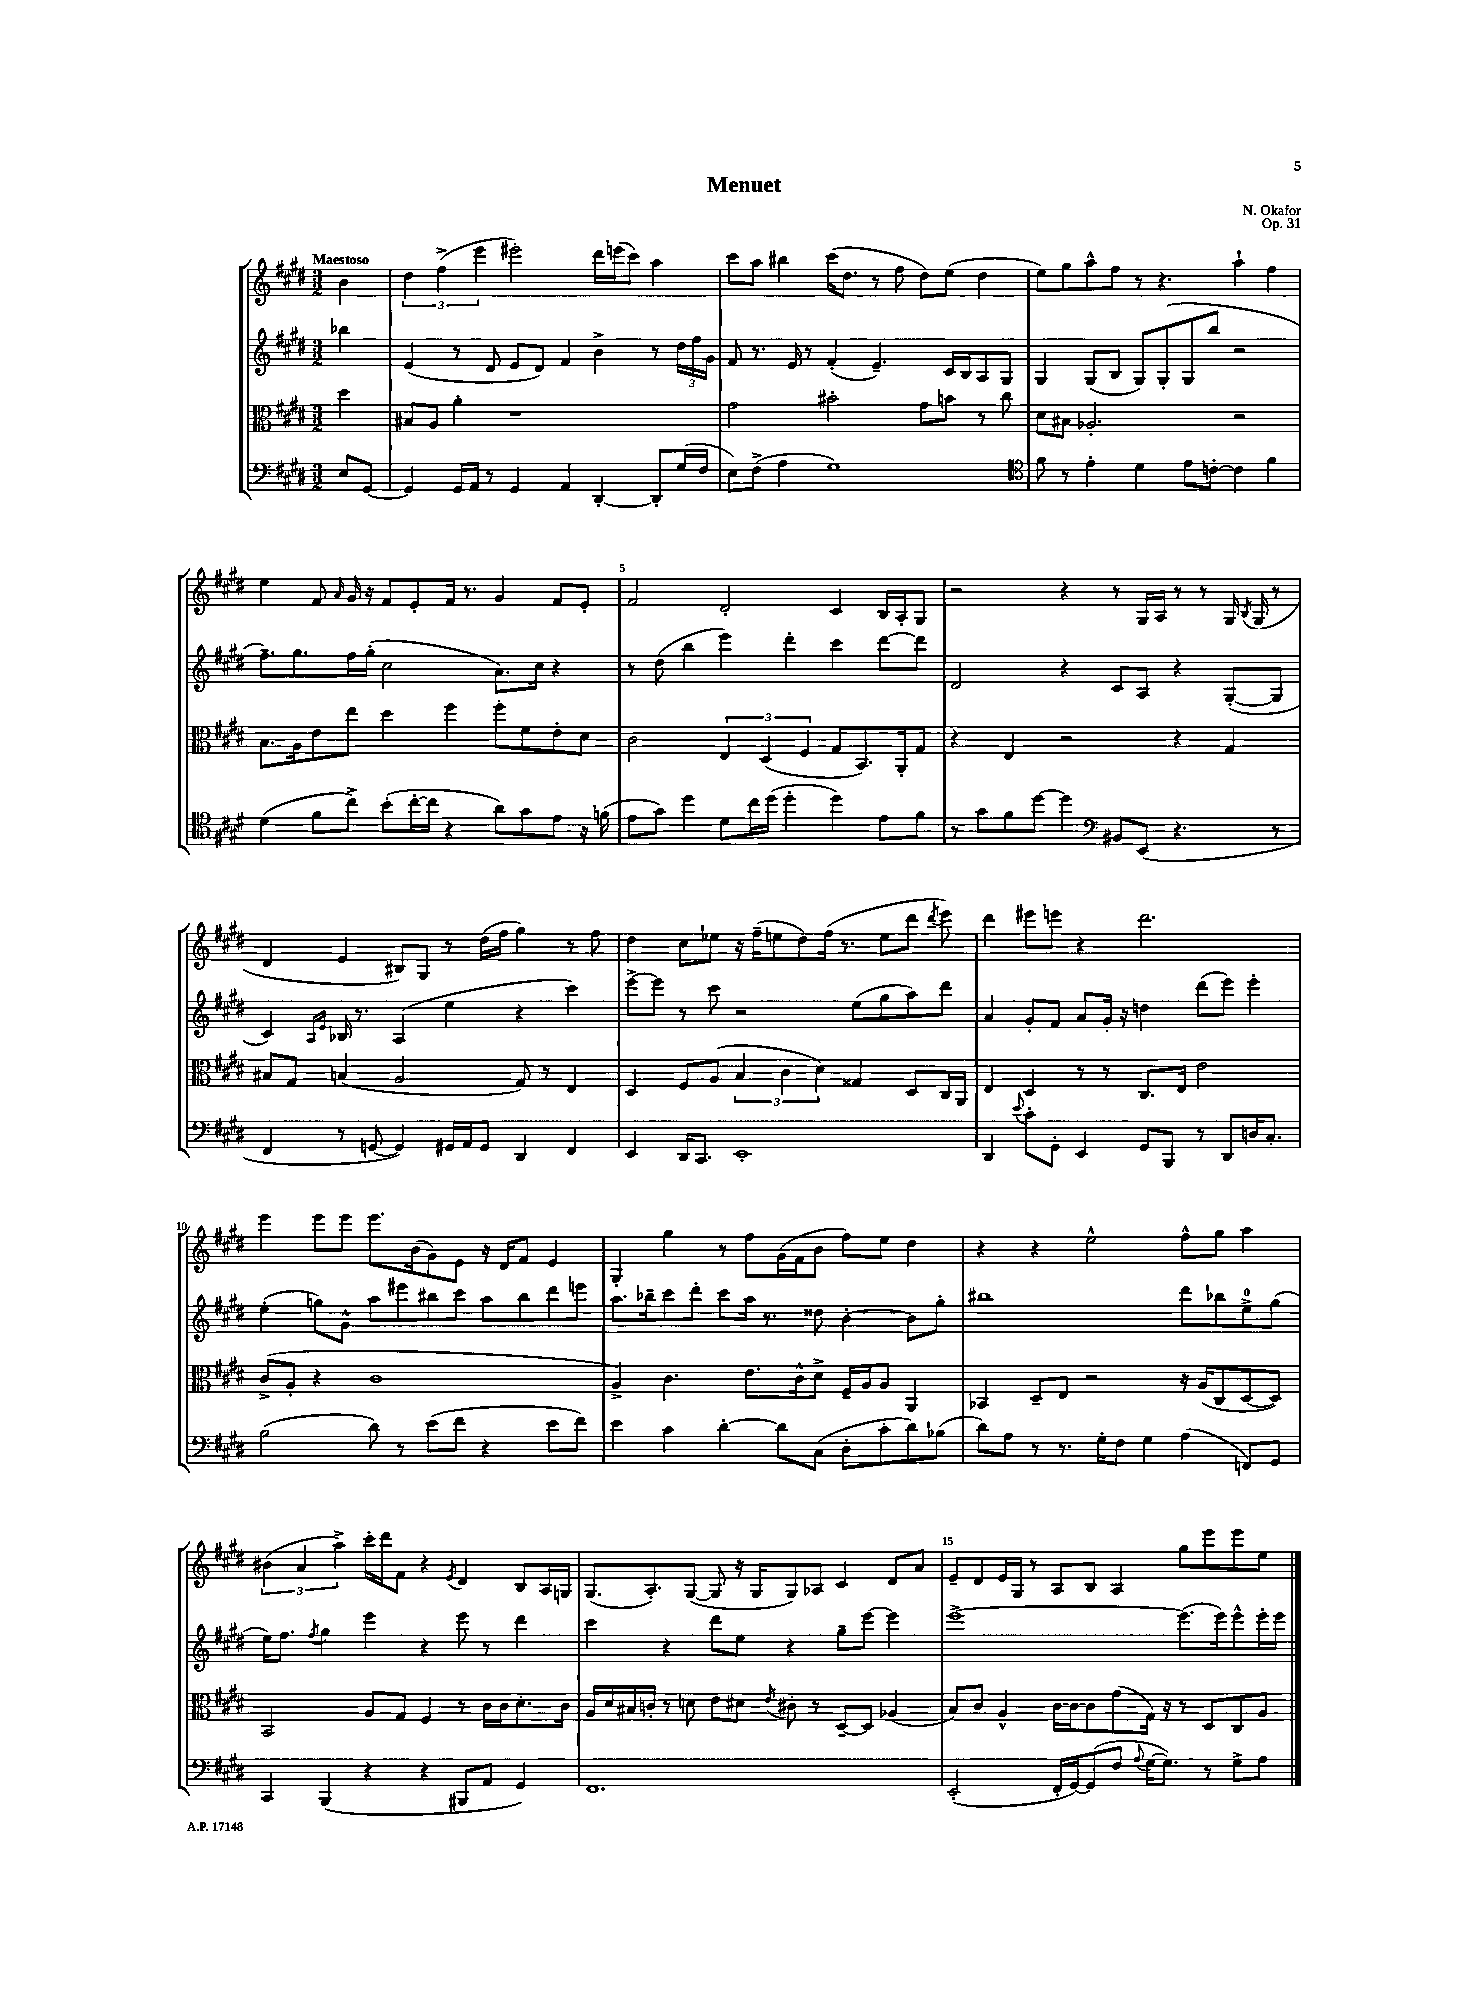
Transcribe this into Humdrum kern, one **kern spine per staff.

**kern	**kern	**kern	**kern
*part4	*part3	*part2	*part1
*staff4	*staff3	*staff2	*staff1
*clefF4	*clefC3	*clefG2	*clefG2
*k[f#c#g#d#]	*k[f#c#g#d#]	*k[f#c#g#d#]	*k[f#c#g#d#]
*M3/2	*M3/2	*M3/2	*M3/2
=	=	=	=
!	!	!	!LO:TX:a:B:t=Maestoso
8E/L	4dd#\	4bb-X\	4b\
[8GG#/J	.	.	.
=1	=1	=1	=1
4GG#/]	8B#X/L	(4e/	6dd#\
.	8A/J	.	.
.	.	.	(6ff#^\
16GG#/LL	4a'\	8r	.
16AA/JJ	.	.	.
.	.	.	6eee\
8r	.	8d#/	.
4GG#/	1r	8e/L	2eee#X'\)
.	.	8d#/J)	.
4AA/	.	4f#/	.
[4DD#'/	.	4b^\	16ddd#\LL
.	.	.	(16eeen\J
.	.	.	8ccc#\J)
8DD#'/L]	.	8r	4aa\
(16G#/L	.	24dd#\LL	.
.	.	24ff#\	.
16F#/JJ	.	.	.
.	.	24g#\JJ	.
=2	=2	=2	=2
8E\L)	2g#\	8f#/	8ccc#\L
(8F#^\J	.	8.r	8aa\J
4A\	.	.	4bb#X\
.	.	16e/	.
.	.	8r	.
1G#)	2b#X'\	(4f#'/	(16ccc#\KL
.	.	.	8.dd#\J
.	.	4.e~/)	8r
.	.	.	8ff#\
.	8g#\L	.	8dd#\L)
.	8bn\J	16c#/LL	(8ee\J
.	.	16B/J	.
.	8r	8A/	4dd#\
.	8cc#\	8G#/J	.
=3	=3	=3	=3
*clefC4	*	*	*
8f#\	8d#\L	4G#/	8ee\L)
8r	8B#X\J	.	8gg#\
4e'\	2.A-X'/	(8G#/L	8aa^^\
.	.	8B/J	8ff#\J
4d#\	.	8G#/L)	8r
.	.	(8G#'/	4.r
8e\L	.	8G#/	.
[8cn'\J	.	8bb/J	.
4c\]	2r	2r	4aa`\
4f#\	.	.	4ff#\
!!LO:LB:g=z
=4	=4	=4	=4
(4d#\	8.B\L	8.ff#~\L)	4ee\
.	16A\k	8.gg#\	.
8f#\L	8e\	.	8f#/
.	.	.	16qqa/
8cc#^\J)	8ee\J	16ff#\L	16g#/
.	.	(16gg#'\JJ	16r
(8b'\L	4dd#\	2cc#\	8f#/L
[16cc#'\L	.	.	8e'/
16cc#\JJ]	.	.	.
4r	4ff#\	.	16f#/Jk
.	.	.	8.r
8a\L)	8ff#'\L	8.a\L)	4g#/
8g#\	8f#\	.	.
.	.	16cc#\Jk	.
8e\J	8e'\	4r	8f#/L
16r	8d#\J	.	8e'/J
(16fn\	.	.	.
=5	=5	=5	=5
8e\L	2c#\	8r	2f#/
8g#\J)	.	(8dd#\	.
4dd#\	.	4bb\	.
8d#\L	6E/	4eee\)	2d#'/
16cc#\L	.	.	.
.	(6D#/	.	.
(16dd#\JJ	.	.	.
4dd#'\	.	4ddd#'\	.
.	6F#/	.	.
4dd#\)	8G#/L	4ccc#\	4c#/
.	8.BB/)	.	.
8e\L	.	[8ddd#\L	16B/LL
.	16AA'/k	.	16A'/J
8f#\J	8G#/J	8ddd#\J]	8G#/J
=6	=6	=6	=6
8r	4r	2d#/	2r
8g#\L	.	.	.
8f#\	4E/	.	.
[8dd#\J	.	.	.
4dd#\]	2r	4r	4r
*clefF4	*	*	*
8BB#X/L	.	8c#/L	8r
(8EE/J	.	8A/J	16G#/LL
.	.	.	16A/JJ
4.r	4r	4r	8r
.	.	.	8r
.	4G#/	([8G#'/L	16G#/
.	.	.	8qB/
.	.	.	(16G#/
8r	.	8G#/J]	8r
!!LO:LB:g=z
=7	=7	=7	=7
4FF#/	8B#X/L	4c#/)	4d#/
.	8G#/J	.	.
.	.	16qqA/LL	.
.	.	16qqe/JJ	.
8r	(4Bn/	16B-X/	4e/
.	.	8.r	.
[8GGn/	.	.	.
4GG/])	2A/	(4A/	8B#X/L)
.	.	.	8G#/J
16GG#X/LL	.	4ee\	8r
16AA/J	.	.	.
8GG#/J	.	.	(16dd#\LL
.	.	.	16ff#\JJ
4DD#/	8G#/)	4r	4gg#\)
.	8r	.	.
4FF#/	4E/	4ccc#\)	8r
.	.	.	8ff#\
=8	=8	=8	=8
4EE/	4D#/	[8eee^\L	4dd#\
.	.	8eee\J]	.
16DD#/KL	8F#/L	8r	8cc#\L
8.CC#/J	.	.	.
.	(8A/J	8ccc#\	8ee-X\J
1EE'	6B/	2r	16r
.	.	.	(16ff#~\KL
.	.	.	8een\
.	6c#\	.	.
.	.	.	8dd#\)
.	6d#\)	.	.
.	.	.	(16ff#\Jk
.	.	.	8.r
.	4G##X/	(8ee\L	.
.	.	8gg#\	8ee\L
.	8D#/L	8aa\)	8ddd#\J
.	.	.	8qddd#/
.	16C#/L	8ddd#\J	8eee\)
.	16AA/JJ	.	.
=9	=9	=9	=9
4DD#/	4E/	4a/	4ddd#\
8qqe/	.	.	.
8c#'\L	4D#/	8g#'/L	8eee#X\L
8GG#'\J	.	8f#/J	8eeen\J
4EE/	8r	8a/L	4r
.	8r	16g#'/Jk	.
.	.	16r	.
8GG#/L	8.C#/L	4ddn\	2.ddd#\
8BBB/J	.	.	.
.	16E/Jk	.	.
8r	2e\	(8ddd#\L	.
8DD#/L	.	8eee\J)	.
16Dn/K	.	4eee'\	.
8.C#'/J	.	.	.
!!LO:LB:g=z
=10	=10	=10	=10
(2B\	(8c#^/L	(4ee'\	4eee\
.	8A'/J	.	.
.	4r	8ggn\L)	8eee\L
.	.	8g#^^\J	8eee\J
8d#\)	1c#	8aa\L	8.eee\L
8r	.	8eee#X\	.
.	.	.	(16b\k
(8e\L	.	8bb#X\	8g#\)
8f#\J	.	8ccc#\J	8e\J
4r	.	8aa\L	16r
.	.	.	16d#/KL
.	.	8bb#\	8f#/J
8e\L	.	8ddd#\	4e/
8f#\J)	.	8eeen\J	.
=11	=11	=11	=11
4e\	4A^/)	8.aa\L	4G#'/
.	.	16bb-X~\k	.
4c#\	4.c#\	8ccc#\	4gg#\
.	.	8ddd#'\J	.
[4d#'\	.	8ccc#\L	8r
.	8.e\L	16aa\Jk	8ff#\L
.	.	8.r	.
8d#\L]	.	.	(16g#\L
.	16c#^^\k	.	16f#\J
(8C#\J	8d#^\J	8dd##X\	8b\J
8D#'\L	16F#~/LL	[4b'\	8ff#\L)
.	16A/J	.	.
8c#'\	8A/J	.	8ee\J
8d#\)	4AA/	8b\L]	4dd#\
(8B-X\J	.	8gg#'\J	.
=12	=12	=12	=12
8d#\L)	4BB-X/	1bb#X	4r
8A\J	.	.	.
8r	8D#~/L	.	4r
8.r	8E/J	.	.
.	2r	.	2ee^^\
16G#'\KL	.	.	.
8F#\J	.	.	.
4G#\	.	.	.
(4A\	16r	8ddd#\L	8ff#^^\L
.	(16A/KL	.	.
.	8C#/	8bb-X\	8gg#\J
8FFn/L)	[8D#/	8ee^\	4aa\
8GG#/J	8D#/J])	(8gg#\J	.
!!LO:LB:g=z
=13	=13	=13	=13
4CC#/	2BB/	16ee\KL)	(6b#X\
.	.	8.ff#\J	.
.	.	.	6a/
.	.	8qff#/	.
(4BBB/	.	4gg#\	.
.	.	.	6aa^\)
4r	8A/L	4eee\	16ccc#'\LL
.	.	.	16ddd#\J
.	8G#/J	.	8f#\J
4r	4F#/	4r	4r
.	.	.	8qe/
8BBB#X/L	8r	8eee\	4d#/
8AA/J	16c#\LL	8r	.
.	16c#\J	.	.
4GG#/)	8.d#'\	4ddd#\	8B/L
.	.	.	16A/L
.	16c#\Jk	.	16Gn/JJ
=14	=14	=14	=14
1.FF#	16A/LL	4ccc#\	(8.G#/L
.	16d#/	.	.
.	16B#X/	.	.
.	16cn'/JJ	.	8.A'/)
.	8r	4r	.
.	8dn\	.	([8G#/J
.	8e\L	8ddd#\L	8G#/]
.	8d#X\J	8ee\J	16r
.	.	.	16G#/KL
.	8qe/	.	.
.	8c#X'\	4r	8G#/)
.	8r	.	8A-X/J
.	[8D#~/L	8gg#~\L	4c#/
.	8D#/J]	[8eee\J	.
.	(4A-X/	4eee\]	8d#/L
.	.	.	8a/J
=15	=15	=15	=15
(2EE'/	8B/L)	[1eee^	8e~/L
.	8c#/J	.	8d#/
.	4A^^/	.	16e/L
.	.	.	16G#/JJ
.	.	.	8r
16FF#'/LL	[16c#\LL	.	8A/L
[16GG#/J)	16c#\J_	.	.
(8GG#/]	8c#\]	.	8B/J
8F#/J	(8g#\	.	4A/
8qqA/	.	.	.
[16G#\KL	16G#\Jk)	.	.
8.G#\J])	16r	.	.
.	8r	(8.eee\L]	8gg#\L
8r	8D#/L	.	8eee\
.	.	16eee\k)	.
8G#^\L	8C#/	8eee^^\	8eee\
8A\J	8A/J	16eee'\L	8ee\J
.	.	16eee\JJ	.
==	==	==	==
*-	*-	*-	*-
